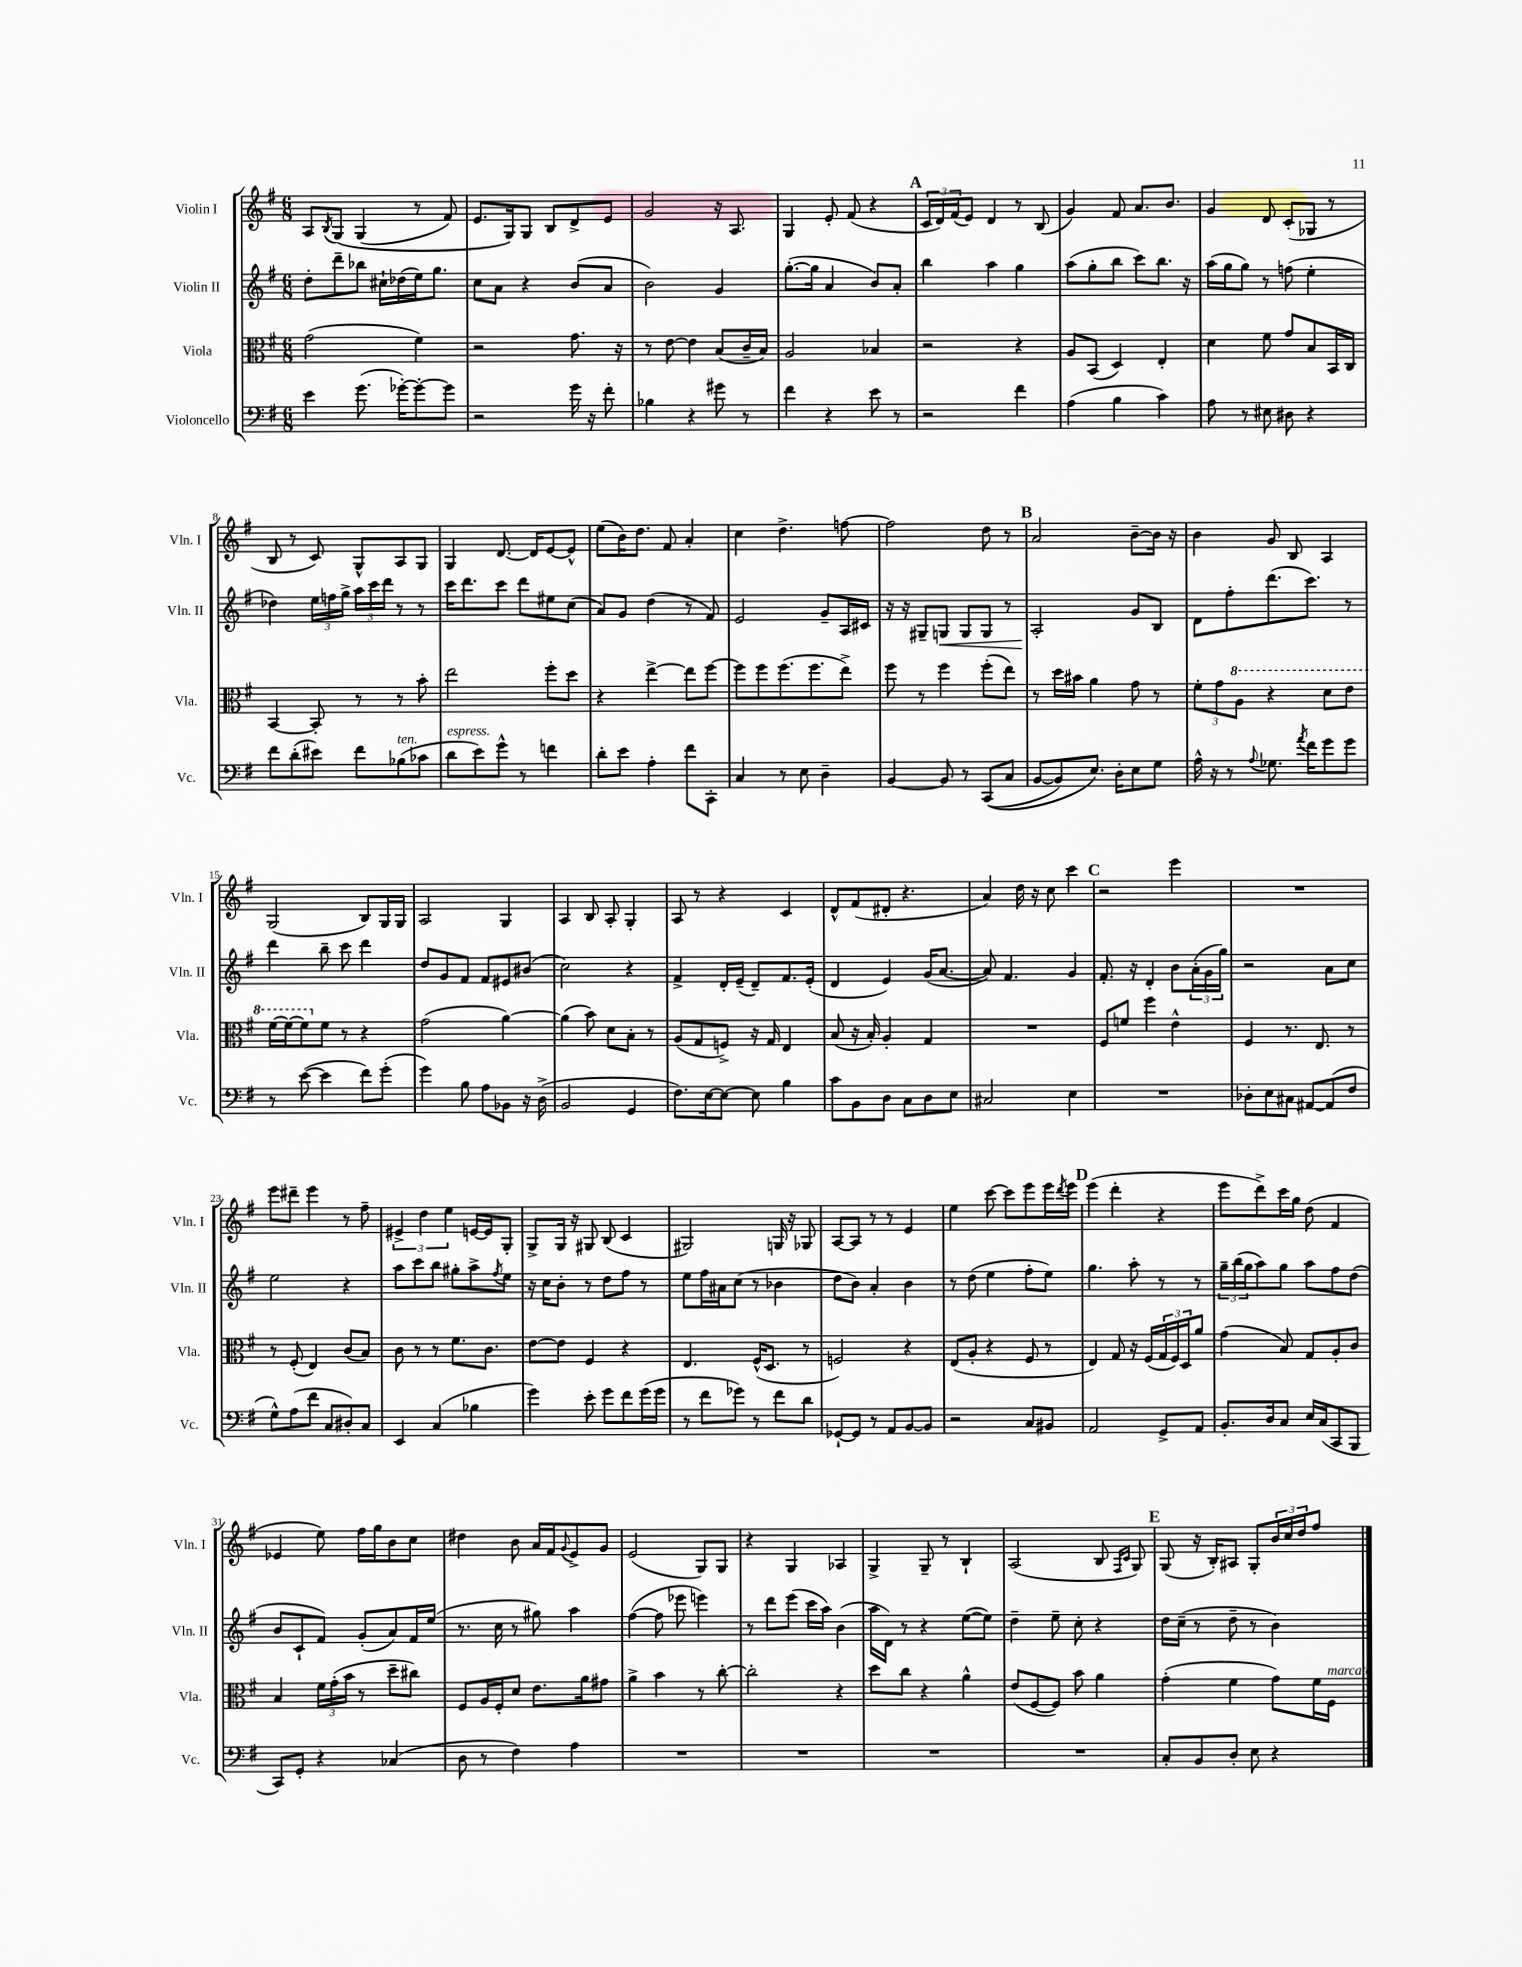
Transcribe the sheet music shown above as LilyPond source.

<<
\new StaffGroup <<
\new Staff = "s0" \with { instrumentName = "Violin I" shortInstrumentName = "Vln. I" } {
    \clef treble \key g \major \numericTimeSignature \time 6/8
    a8 \acciaccatura { b8 } g8\( g4( r8 fis'8) |
    e'8. g16\) g8 b8 d'8-> e'8 |
    g'2 r16 a8. |
    g4 e'8-. fis'8( r4 |
    \mark \markup { \bold "A" } \tuplet 3/2 { c'16 d'16) fis'16( } e'8) d'4 r8 b8( |
    g'4) fis'8 a'8. b'8. |
    g'4 d'8 c'8-.( ges8 r8 |
    b8 r8 c'8) g8-^ a8 g8 |
    g4 d'8.~ d'16 e'8~ e'8-^ |
    e''8( b'16) d''8. fis'8 a'4-. |
    c''4 d''4.-> f''8~ |
    f''2 d''8 r8 |
    \mark \markup { \bold "B" } a'2 b'8~-- b'16 r16 |
    b'4 g'8 b8 a4 |
    g2( b8) g16 g16 |
    a2 g4 |
    a4 b8 a8-. g4-. |
    a8 r8 r4 c'4 |
    d'8-^ fis'8( dis'8-. r4. |
    a'4) d''16 r16 c''8 c'''4 |
    \mark \markup { \bold "C" } r2 e'''4 |
    R2. |
    e'''8 dis'''8-- e'''4 r8 fis''8-- |
    \tuplet 3/2 { eis'4-> d''4 e''4 } e'16~ e'16 g8-. |
    g8-> g16 r16 gis8 b8( c'4 |
    gis2) g16 r16 ges8 |
    a8~ a8 r8 r8 e'4 |
    e''4 c'''8~ c'''8 e'''8 e'''16 \acciaccatura { d'''8 } e'''16 |
    \mark \markup { \bold "D" } e'''4( d'''4-. r4 |
    e'''8 d'''8->) c'''16 g''16 d''8( fis'4 |
    ees'4 e''8) fis''16 g''16 b'8 c''8 |
    dis''4 b'8 a'16 fis'16 \appoggiatura { g'8 } e'8-> g'8 |
    e'2( g8) g8 |
    r4 g4 aes4 |
    g4-> g8-- r8 b4-! |
    a2( b8 \grace { fis16 c'16 } g8) |
    \mark \markup { \bold "E" } g8( r16 b16-.) ais8 g8-. \tuplet 3/2 { b'16 c''16 d''16 } fis''8 \bar "|." |
}
\new Staff = "s1" \with { instrumentName = "Violin II" shortInstrumentName = "Vln. II" } {
    \clef treble \key g \major \numericTimeSignature \time 6/8
    d''8-. d'''8-- bes''8 cis''16-! des''16( e''16) g''8. |
    c''8 a'8 r4 b'8( a'8 |
    b'2) g'4 |
    g''8.~-.( g''16 a'4 b'8) a'8-. |
    \mark \markup { \bold "A" } b''4 a''4 g''4 |
    a''8( g''8-. b''8 c'''8) b''8. r16 |
    a''16( g''16 g''8) r8 f''8( e''4-. |
    des''4) \tuplet 3/2 { e''16 f''16 g''16-> } \tuplet 3/2 { a''16 c'''16 d'''16 } r8 r8 |
    c'''16 d'''8. c'''8 d'''8 eis''8 c''8( |
    a'8) g'8 d''4( r8 fis'8) |
    e'2 g'8-- a16 cis'16 |
    r16 r16 gis8-- g8\< g8 g8 r8 |
    \mark \markup { \bold "B" } a2-.\! g'8 b8 |
    d'8 fis''8-. d'''8.( c'''8.) r8 |
    d'''4 b''8-- c'''8 d'''4 |
    d''8 g'8 fis'8 fis'8 eis'8 bis'8( |
    c''2) r4 |
    fis'4-> d'16-. e'16--( d'8--) fis'8. e'16-.( |
    d'4 e'4) g'16( a'8.~ |
    a'8) fis'4. g'4 |
    \mark \markup { \bold "C" } fis'8.-. r16 d'4-. b'8 \tuplet 3/2 { a'16-.( g'16 g''16) } |
    r2 a'8 c''8 |
    e''2 r4 |
    a''8 c'''8 b''8 gis''8-. a''8-> \acciaccatura { fis''8 } e''8 |
    r16 c''16 b'8-. r8 d''8 fis''8 r8 |
    e''8 fis''16 ais'16 c''8( r8 bes'4 |
    d''8 b'8) a'4-. b'4 |
    r8 d''8( e''4 fis''8-. e''8) |
    \mark \markup { \bold "D" } g''4. a''8-. r8 r8 |
    \tuplet 3/2 { g''16-- b''16( g''16 } a''8) g''8 a''8 fis''8 d''8( |
    b'8 c'8-! fis'8) g'8-.( a'8) fis'16 e''16( |
    r8. c''16 r8 gis''8) a''4 |
    fis''4~( fis''8 ees'''8 e'''4) |
    r8 d'''8 e'''8( c'''16 a''16) b'4( |
    a''16 d'16) r8 r4 e''8~( e''8) |
    d''4-- e''8-- c''8-. r4 |
    \mark \markup { \bold "E" } d''16 c''16--( r8 d''8-- r8 b'4) \bar "|." |
}
\new Staff = "s2" \with { instrumentName = "Viola" shortInstrumentName = "Vla." } {
    \clef alto \key g \major \numericTimeSignature \time 6/8
    g'2( fis'4) |
    r2 g'8. r16 |
    r8 e'8~ e'4 b8( c'16-- b16) |
    a2 bes4 |
    \mark \markup { \bold "A" } r2 r4 |
    a8 b,8( d4) e4-. |
    d'4 fis'8 g'8 b8 b,16 c16 |
    b,4~ b,8-. r8 r8 b'8-. |
    e''2 fis''8-. d''8 |
    r4 e''4~-> e''8 fis''8~ |
    fis''8 fis''8 fis''8.( fis''8. e''8->) |
    fis''8 r8 fis''4 fis''8-.( e''8) |
    \mark \markup { \bold "B" } r8 d''16 bis'16 a'4 g'8 r8 |
    \tuplet 3/2 { fis'8-. g'8 \ottava #1 a'8 } r4 d''8 e''8 |
    fis''16~ fis''16~ fis''8 \ottava #0 fis'8 r8 r4 |
    g'2( a'4~) |
    a'4( b'8) d'8 b8-. r8 |
    a8( g8 f8->) r16 g16 e4 |
    b8( r16 b16-.) a4-. g4 |
    R2. |
    \mark \markup { \bold "C" } fis8 f'8 fis''4 e'4-^ |
    fis4 r8. e8. r8 |
    r8 fis8-.( e4) c'8( b8) |
    c'8 r8 r8 fis'8. c'8. |
    e'8~ e'8 fis4 r4 |
    e4. fis16-^( d8. r8 |
    f2) r4 |
    e8( a8-. r4 fis8 r8 |
    \mark \markup { \bold "D" } e4) g8 r16 fis16( \tuplet 3/2 { g16 fis16) d16 } a'8 |
    g'4( b8) g8 a8-. c'8 |
    b4 \tuplet 3/2 { fis'16 g'16-.( b'16 } r8 d''8-- cis''8) |
    fis8 a16 fis16-. d'8 e'8. a'16 gis'8 |
    a'4-> b'4 r8 c''8~-. |
    c''2-. r4 |
    d''8 c''8 r4 a'4-^ |
    e'8( fis8~ fis8) b'8 a'4 |
    \mark \markup { \bold "E" } g'4-.( fis'4 g'8) fis'16 fis16^\markup { \italic "marcato" } \bar "|." |
}
\new Staff = "s3" \with { instrumentName = "Violoncello" shortInstrumentName = "Vc." } {
    \clef bass \key g \major \numericTimeSignature \time 6/8
    e'4 g'8.( ges'16~-.) ges'8~-. ges'8 |
    r2 g'16 r16 fis'8-. |
    bes4 r4 gis'8 r8 |
    fis'4 r4 e'8 r8 |
    \mark \markup { \bold "A" } r2 fis'4 |
    a4( b4 c'4) |
    a8 r8 eis8 dis8 r4 |
    fis'8 d'8-.( eis'8) fis'8 bes8^\markup { \italic "ten." }( ces'8 |
    d'8^\markup { \italic "espress." } e'8) g'8-^ r8 f'4 |
    d'8-. e'8 a4-. fis'8 c,8-. |
    c4 r8 e8 d4-- |
    b,4~ b,8 r8 c,8(\( c8 |
    \mark \markup { \bold "B" } b,8~ b,8) e8.\) d16-. e8 g8 |
    a16-^ r16 r8 \appoggiatura { a8 } ges8. \acciaccatura { a'8 } fis'16 g'8 g'8 |
    r8 e'8~( e'4 fis'8) g'8-.( |
    g'4) b8 a8 bes,8 r16 d16->( |
    b,2 g,4 |
    fis8.) e16~ e8~ e8 b4 |
    c'8 b,8 d8 c8 d8 e8 |
    cis2 e4 |
    \mark \markup { \bold "C" } R2. |
    des8-. e8 cis8 ais,8~ ais,8( fis8 |
    g8-^) a8( fis'8 c8 dis8-.) c8 |
    e,4 c4( bes4 |
    g'4) e'8-. g'8 fis'8 g'16( g'16 |
    r8 fis'8 ges'8) r8 fis'8 d'8 |
    ges,8~-! ges,8 r8 a,8 b,8~ b,8 |
    r2 c8 bis,8 |
    \mark \markup { \bold "D" } a,2 g,8-> a,8 |
    b,8.-. d16 c8 e16 c16( c,8 b,,8 |
    c,8) g,8-. r4 ces4( |
    d8 r8 fis4) a4 |
    R2. |
    R2. |
    R2. |
    R2. |
    \mark \markup { \bold "E" } c8-. b,8 d8-. e8 r4 \bar "|." |
}
>>
>>
